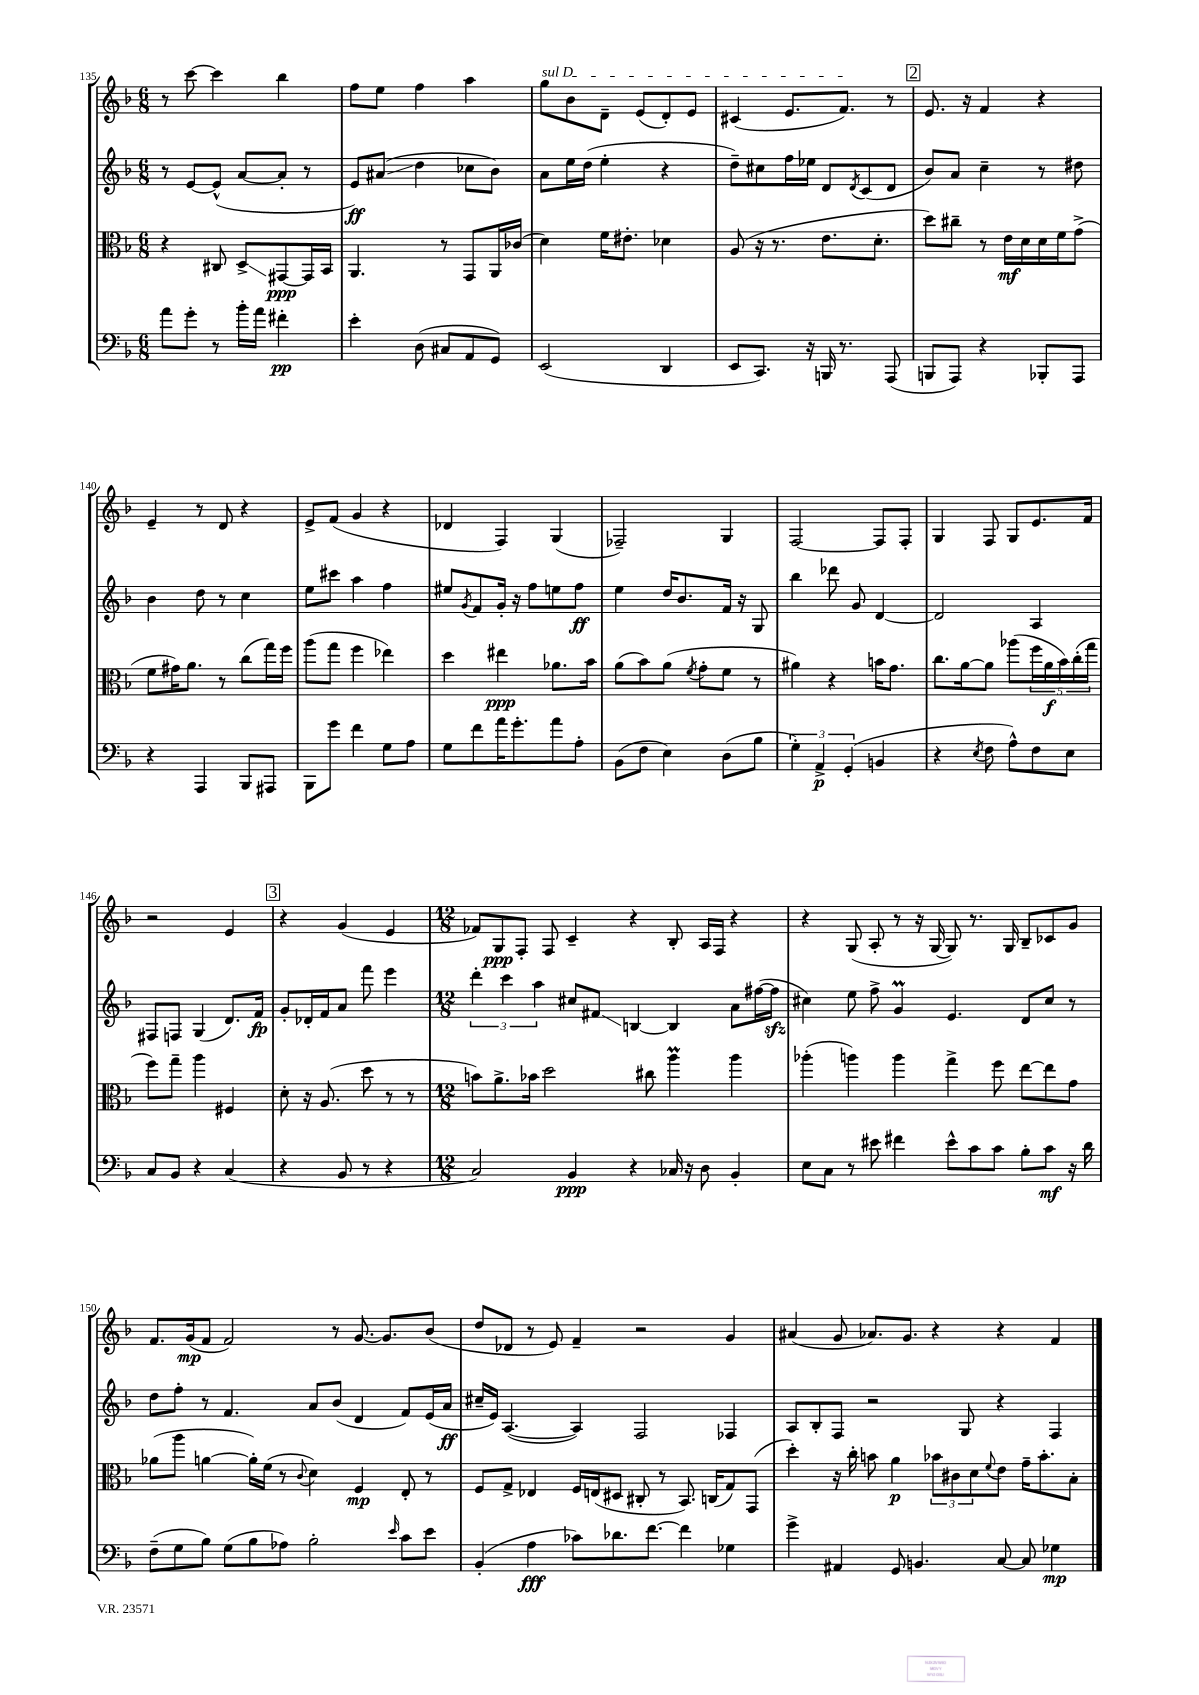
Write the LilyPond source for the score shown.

<<
\new StaffGroup <<
\new Staff = "s0" {
    \clef treble \key f \major \numericTimeSignature \time 6/8
    r8 c'''8~ c'''4 bes''4 |
    f''8 e''8 f''4 a''4 |
    \once \override TextSpanner.bound-details.left.text = \markup { \italic "sul D" } g''8\startTextSpan bes'8 d'8-- e'8( d'8-.) e'8 |
    cis'4( e'8. f'8.\stopTextSpan) r8 |
    \mark \markup { \box "2" } e'8. r16 f'4 r4 |
    e'4-- r8 d'8 r4 |
    e'8-> f'8( g'4 r4 |
    des'4 f4) g4( |
    fes2--) g4 |
    f2~ f8 f8-. |
    g4 f8 g8 e'8. f'16 |
    r2 e'4 |
    \mark \markup { \box "3" } r4 g'4( e'4 |
    \numericTimeSignature \time 12/8 fes'8) g8\ppp f8-. f8 c'4-- r4 bes8-. a16 f16 r4 |
    r4 g8( a8-. r8 r16 g16~ g8) r8. g16 bes8-- ces'8 g'8 |
    f'8. g'16\mp( f'8 f'2) r8 g'8.~ g'8. bes'8( |
    d''8 des'8 r8 e'8) f'4-- r2 g'4 |
    ais'4( g'8 aes'8.) g'8. r4 r4 f'4 \bar "|." |
}
\new Staff = "s1" {
    \clef treble \key f \major \numericTimeSignature \time 6/8
    r8 e'8~ e'8-^( a'8~ a'8-. r8 |
    e'8\ff) ais'8\glissando( d''4 ces''8 bes'8) |
    a'8 e''16 d''16( e''4-. r4 |
    d''8--) cis''8 f''16 ees''16 d'8 \acciaccatura { d'8 } c'8( d'8 |
    \mark \markup { \box "2" } bes'8) a'8 c''4-- r8 dis''8 |
    bes'4 d''8 r8 c''4 |
    e''8 cis'''8 a''4 f''4 |
    eis''8 \acciaccatura { g'8 } f'8 g'16-. r16 f''8 e''8 f''8\ff |
    e''4 d''16 bes'8. f'16 r16 g8 |
    bes''4 des'''8 g'8 d'4~ |
    d'2 a4 |
    fis8 f8 g4( d'8.) f'16\fp |
    \mark \markup { \box "3" } g'8-. des'16-. f'16 a'8 f'''8 e'''4 |
    \numericTimeSignature \time 12/8 \tuplet 3/2 { d'''4-. c'''4 a''4 } cis''8 fis'8\glissando b4~ b4 a'8 fis''16~( fis''16\sfz |
    cis''4) e''8 f''8-> g'4\prall e'4. d'8 cis''8 r8 |
    d''8 f''8-. r8 f'4. a'8 bes'8( d'4 f'8) e'16( a'16\ff |
    cis''16-- e'16) a4.~( a4) f2 fes4 |
    a8 bes8-. f8 r2 g8 r4 f4 \bar "|." |
}
\new Staff = "s2" {
    \clef alto \key f \major \numericTimeSignature \time 6/8
    r4 cis8 d8->\glissando gis,8~\ppp gis,16 bes,16 |
    a,4. r8 g,8 a,16 ces'16( |
    d'4) f'16 eis'8.-. des'4 |
    a8( r16 r8. e'8. d'8.-. |
    \mark \markup { \box "2" } d''8) cis''8-- r8 e'16\mf d'16 d'16 f'16 g'8->( |
    f'8 gis'16) a'8. r8 c''8( g''16) f''16 |
    a''8( g''8 f''4 ees''4) |
    d''4 eis''4\ppp aes'8. bes'16 |
    a'8( bes'8) a'8( \acciaccatura { f'8 } g'8-. f'8 r8 |
    ais'4) r4 b'16 g'8. |
    c''8. a'16~ a'8 aes''8( \tuplet 5/4 { f''16 a'16\f bes'16) c''16-.( g''16 } |
    f''8) g''8-- a''4 fis4 |
    \mark \markup { \box "3" } d'8-. r16 a8.( d''8 r8 r8 |
    \numericTimeSignature \time 12/8 b'8) a'8.-> bes'16 d''2 cis''8 a''4\prall a''4 |
    aes''4-.( a''4) a''4 g''4-> f''8 e''8~ e''8 g'8 |
    aes'8( a''8 a'4~ a'16-.) f'16( r8 \appoggiatura { c'8 } d'4) f4\mp e8-. r8 |
    f8 g8-> ees4 f16 e16( dis8 cis8-. r8 bes,8.) c16( g8) g,8( |
    d''4-.) r16 c''16-. b'8 a'4\p \tuplet 3/2 { bes'8 cis'8 d'8 } \appoggiatura { f'8 } e'8 g'16-- bes'8.-. bes8-. \bar "|." |
}
\new Staff = "s3" {
    \clef bass \key f \major \numericTimeSignature \time 6/8
    a'8 g'8-. r8 bes'16-. a'16 fis'4-.\pp |
    e'4-. d8( cis8 a,8 g,8) |
    e,2( d,4 |
    e,8 c,8.) r16 b,,16 r8. a,,8( |
    \mark \markup { \box "2" } b,,8 a,,8) r4 bes,,8-. a,,8 |
    r4 a,,4 bes,,8 ais,,8 |
    bes,,8 g'8 f'4 g8 a8 |
    g8 f'8 a'16 g'8.-. a'8 a8-. |
    bes,8( f8 e4) d8( bes8 |
    \tuplet 3/2 { g4-.) a,4->\p g,4-.( } b,4 |
    r4 \acciaccatura { e8 } f8 a8-^) f8 e8 |
    c8 bes,8 r4 c4( |
    \mark \markup { \box "3" } r4 bes,8 r8 r4 |
    \numericTimeSignature \time 12/8 c2) bes,4\ppp r4 ces16 r16 d8 bes,4-. |
    e8 c8 r8 eis'8 fis'4 eis'8-^ c'8 c'8 bes8-. c'8\mf r16 d'16 |
    f8--( g8 bes8) g8( bes8 aes8) bes2-. \grace { e'16 } c'8 e'8 |
    bes,4-.( a4\fff ces'8) des'8. f'8.~ f'4 ges4 |
    g'4-> ais,4 g,8 b,4. c8~ c8 ges4\mp \bar "|." |
}
>>
>>
\layout { \context { \Score currentBarNumber = #135 } }
